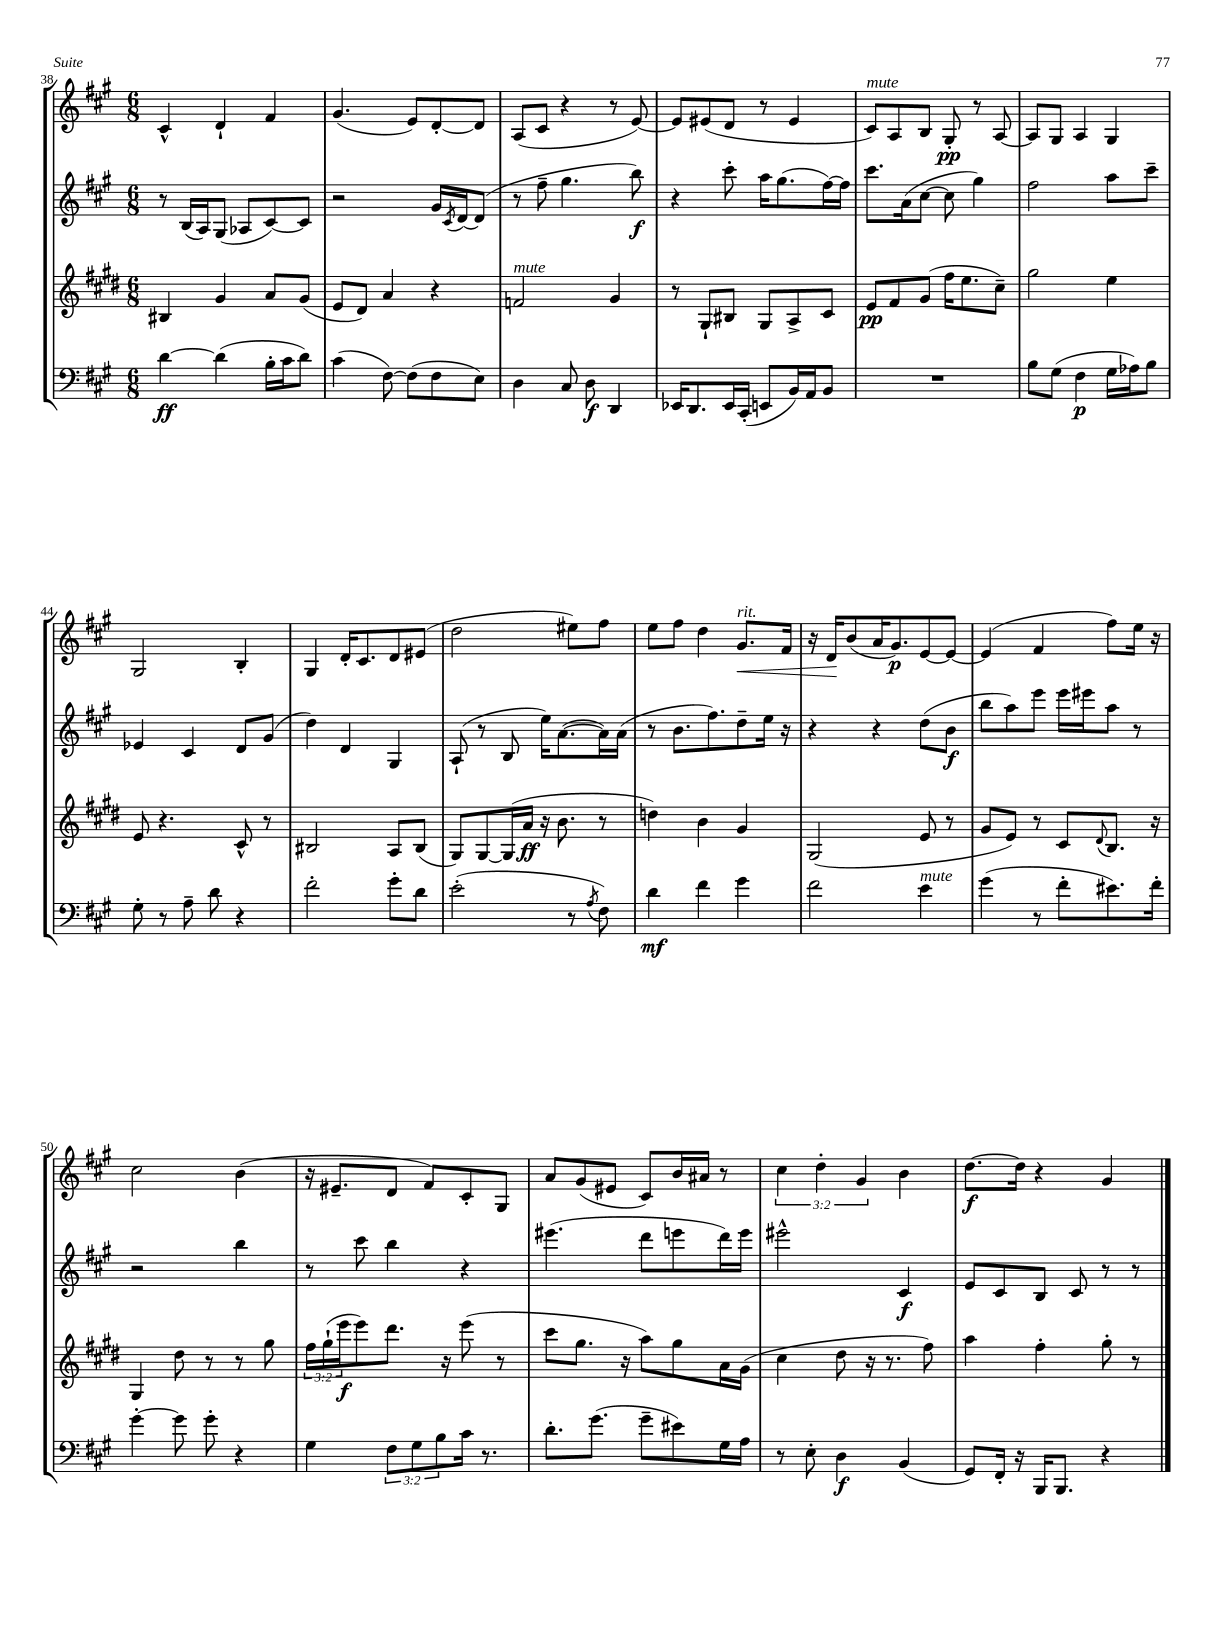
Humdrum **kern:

**kern	**dynam	**kern	**dynam	**kern	**dynam	**kern	**dynam
*part4	*part4	*part3	*part3	*part2	*part2	*part1	*part1
*staff4	*staff4	*staff3	*staff3	*staff2	*staff2	*staff1	*staff1
*clefF4	*	*clefG2	*	*clefG2	*	*clefG2	*
*k[f#c#g#]	*	*k[f#c#g#d#]	*	*k[f#c#g#]	*	*k[f#c#g#]	*
*M6/8	*	*M6/8	*	*M6/8	*	*M6/8	*
=38	=38	=38	=38	=38	=38	=38	=38
[4d\	ff	4B#X/	.	8r	.	4c#^^/	.
.	.	.	.	(16B/LL	.	.	.
.	.	.	.	16A/J)	.	.	.
(4d\]	.	4g#/	.	(8G#/J	.	4d`/	.
.	.	.	.	8A-X/L	.	.	.
16B'\LL	.	8a/L	.	[8c#/)	.	4f#/	.
16c#\J	.	.	.	.	.	.	.
8d\J)	.	(8g#/J	.	8c#/J]	.	.	.
=39	=39	=39	=39	=39	=39	=39	=39
(4c#\	.	8e/L	.	2r	.	(4.g#/	.
.	.	8d#/J)	.	.	.	.	.
[8F#\)	.	4a/	.	.	.	.	.
(8F#\L]	.	.	.	.	.	8e/L)	.
8F#\	.	4r	.	16g#/LL	.	[8d'/	.
.	.	.	.	8qc#/	.	.	.
.	.	.	.	[16d/J	.	.	.
8E\J)	.	.	.	(8d/J]	.	8d/J]	.
=40	=40	=40	=40	=40	=40	=40	=40
!	!	!LO:TX:a:i:t=mute	!	!	!	!	!
4D\	.	2fn/	.	8r	.	(8A/L	.
.	.	.	.	8ff#~\	.	8c#/J	.
8C#/	.	.	.	4.gg#\	.	4r	.
8D\	f	.	.	.	.	.	.
4DD/	.	4g#/	.	.	.	8r	.
.	.	.	.	8bb\)	f	[8e/)	.
=41	=41	=41	=41	=41	=41	=41	=41
16EE-X/KL	.	8r	.	4r	.	8e/L]	.
8.DD/	.	.	.	.	.	.	.
.	.	8G#`/L	.	.	.	(8e#X/	.
16EE-/L	.	8B#X/J	.	8ccc#'\	.	8d/J	.
(16CC#'/JJ	.	.	.	.	.	.	.
8EEn/L	.	8G#/L	.	16aa\KL	.	8r	.
.	.	.	.	(8.gg#\	.	.	.
16BB/L)	.	8A^/	.	.	.	4e#/	.
16AA/J	.	.	.	.	.	.	.
8BB/J	.	8c#/J	.	[16ff#\L)	.	.	.
.	.	.	.	16ff#\JJ]	.	.	.
=42	=42	=42	=42	=42	=42	=42	=42
!	!	!	!	!	!	!LO:TX:a:i:t=mute	!
2.r	.	8e/L	pp	8.ccc#\L	.	8c#/L)	.
.	.	8f#/	.	.	.	8A/	.
.	.	.	.	(16a\k	.	.	.
.	.	(8g#/J	.	[8cc#\J	.	8B/J	.
.	.	16ff#\KL	.	8cc#\]	.	8G#'/	pp
.	.	8.ee\	.	.	.	.	.
.	.	.	.	4gg#\)	.	8r	.
.	.	8cc#~\J)	.	.	.	[8A/	.
=43	=43	=43	=43	=43	=43	=43	=43
8B\L	.	2gg#\	.	2ff#\	.	8A/L]	.
(8G#\J	.	.	.	.	.	8G#/J	.
4F#\	p	.	.	.	.	4A/	.
16G#\LL	.	4ee\	.	8aa\L	.	4G#/	.
16A-X\J)	.	.	.	.	.	.	.
8B\J	.	.	.	8ccc#~\J	.	.	.
!!LO:LB:g=z
=44	=44	=44	=44	=44	=44	=44	=44
8G#'\	.	8e/	.	4e-X/	.	2G#/	.
8r	.	4.r	.	.	.	.	.
8A~\	.	.	.	4c#/	.	.	.
8d\	.	.	.	.	.	.	.
4r	.	8c#^^/	.	8d/L	.	4B'/	.
.	.	8r	.	(8g#/J	.	.	.
=45	=45	=45	=45	=45	=45	=45	=45
2f#'\	.	2B#X/	.	4dd\)	.	4G#/	.
.	.	.	.	4d/	.	16d'/KL	.
.	.	.	.	.	.	8.c#/	.
8g#'\L	.	8A/L	.	4G#/	.	8d/	.
8d\J	.	(8B#/J	.	.	.	(8e#X/J	.
=46	=46	=46	=46	=46	=46	=46	=46
(2e'\	.	8G#/L)	.	(8A`/	.	2dd\	.
.	.	[8G#/	.	8r	.	.	.
.	.	(16G#/L]	.	8B/	.	.	.
.	.	16a/JJ	ff	.	.	.	.
.	.	16r	.	16ee\KL)	.	.	.
.	.	8.b\	.	([8.a\	.	.	.
8r	.	.	.	.	.	8ee#X\L)	.
8qA/	.	.	.	.	.	.	.
8F#\)	.	8r	.	16a\L])	.	8ff#\J	.
.	.	.	.	(16a\JJ	.	.	.
=47	=47	=47	=47	=47	=47	=47	=47
4d\	mf	4ddn\)	.	8r	.	8ee\L	.
.	.	.	.	8.b\L	.	8ff#\J	.
4f#\	.	4b\	.	.	.	4dd\	.
.	.	.	.	8.ff#\)	.	.	.
!	!	!	!	!	!	!LO:TX:a:i:t=rit.	!
!	!	!	!	!	!	!	!LO:HP:b
4g#\	.	4g#/	.	8dd~\	.	8.g#/L	<
.	.	.	.	16ee\Jk	.	.	.
.	.	.	.	16r	.	16f#/Jk	.
=48	=48	=48	=48	=48	=48	=48	=48
2f#\	.	(2G#/	.	4r	.	16r	.
.	.	.	.	.	.	16d/KL	.
.	.	.	.	.	.	(8b/	[
.	.	.	.	4r	.	16a/K	.
.	.	.	.	.	.	8.g#/)	p
!LO:TX:a:i:t=mute	!	!	!	!	!	!	!
4e\	.	8e/	.	(8dd\L	.	[8e/	.
.	.	8r	.	8b\J	f	8e/J_	.
=49	=49	=49	=49	=49	=49	=49	=49
(4g#\	.	8g#/L	.	8bb\L	.	(4e/]	.
.	.	8e/J)	.	8aa\)	.	.	.
8r	.	8r	.	8eee\J	.	4f#/	.
8f#'\L	.	8c#/L	.	16eee\LL	.	.	.
.	.	.	.	16eee#X\J	.	.	.
.	.	8qqd#/	.	.	.	.	.
8.e#X\)	.	8.B/J	.	8aa\J	.	8ff#\L)	.
.	.	.	.	8r	.	16ee\Jk	.
16f#'\Jk	.	16r	.	.	.	16r	.
!!LO:LB:g=z
=50	=50	=50	=50	=50	=50	=50	=50
[4g#'\	.	4G#/	.	2r	.	2cc#\	.
8g#\]	.	8dd#\	.	.	.	.	.
8g#'\	.	8r	.	.	.	.	.
4r	.	8r	.	4bb\	.	(4b\	.
.	.	8gg#\	.	.	.	.	.
=51	=51	=51	=51	=51	=51	=51	=51
4G#\	.	24ff#\LL	.	8r	.	16r	.
.	.	(24gg#`\	.	.	.	.	.
.	.	.	.	.	.	8.e#X~/L	.
.	.	24eee\J	f	.	.	.	.
.	.	8eee\)	.	8ccc#\	.	.	.
12F#\L	.	8.ddd#\J	.	4bb\	.	8d/J	.
12G#\	.	.	.	.	.	.	.
.	.	.	.	.	.	8f#/L)	.
12B\	.	.	.	.	.	.	.
.	.	16r	.	.	.	.	.
16c#\Jk	.	(8eee\	.	4r	.	8c#'/	.
8.r	.	.	.	.	.	.	.
.	.	8r	.	.	.	8G#/J	.
=52	=52	=52	=52	=52	=52	=52	=52
8.d'\L	.	8ccc#\L	.	(4.eee#X\	.	8a/L	.
.	.	8.gg#\J	.	.	.	(8g#/	.
(8.g#\J	.	.	.	.	.	.	.
.	.	.	.	.	.	8e#X/J	.
.	.	16r	.	.	.	.	.
8g#~\L	.	8aa\L)	.	8ddd\L	.	8c#/L)	.
8e#X\)	.	8gg#\	.	8eeen\	.	16b/L	.
.	.	.	.	.	.	16a#X/JJ	.
16G#\L	.	16a\L	.	16ddd\L)	.	8r	.
16A\JJ	.	(16g#\JJ	.	16eee\JJ	.	.	.
=53	=53	=53	=53	=53	=53	=53	=53
8r	.	4cc#\	.	2eee#X^^\	.	6cc#\	.
8E'\	.	.	.	.	.	.	.
.	.	.	.	.	.	6dd'\	.
4D\	f	8dd#\	.	.	.	.	.
.	.	.	.	.	.	6g#/	.
.	.	16r	.	.	.	.	.
.	.	8.r	.	.	.	.	.
(4BB/	.	.	.	4c#/	f	4b\	.
.	.	8ff#\)	.	.	.	.	.
=54	=54	=54	=54	=54	=54	=54	=54
8GG#/L)	.	4aa\	.	8e/L	.	[8.dd\L	f
16FF#'/Jk	.	.	.	8c#/	.	.	.
16r	.	.	.	.	.	16dd\Jk]	.
16BBB/KL	.	4ff#'\	.	8B/J	.	4r	.
8.BBB/J	.	.	.	.	.	.	.
.	.	.	.	8c#/	.	.	.
4r	.	8gg#'\	.	8r	.	4g#/	.
.	.	8r	.	8r	.	.	.
==	==	==	==	==	==	==	==
*-	*-	*-	*-	*-	*-	*-	*-
